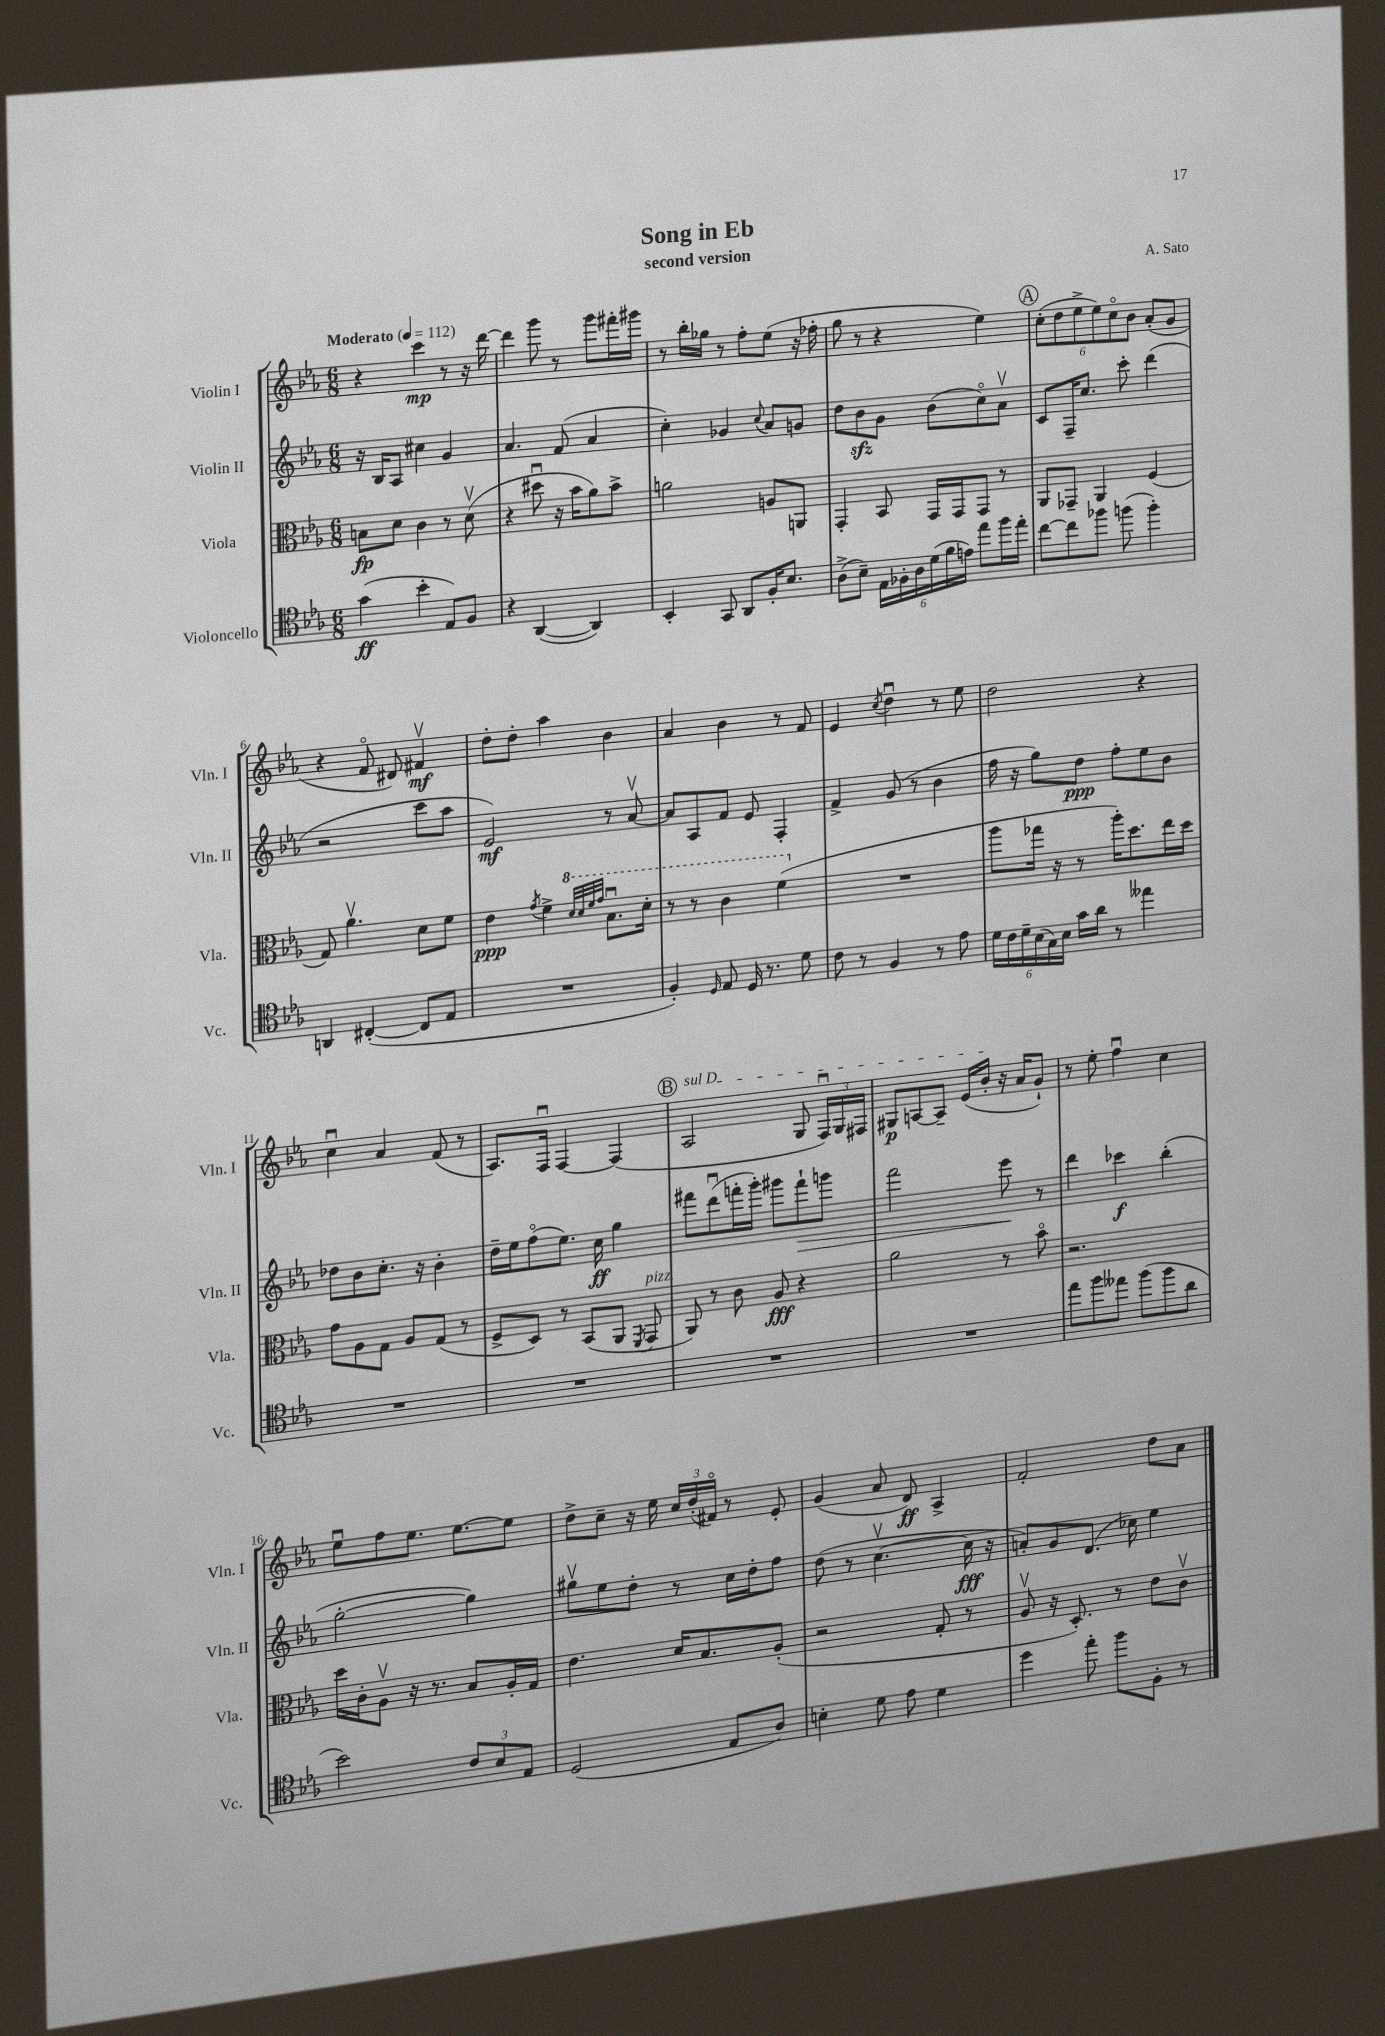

**kern	**kern	**kern	**kern
*staff4	*staff3	*staff2	*staff1
*clefC4	*clefC3	*clefG2	*clefG2
*k[b-e-a-]	*k[b-e-a-]	*k[b-e-a-]	*k[b-e-a-]
*M6/8	*M6/8	*M6/8	*M6/8
*MM112	*MM112	*MM112	*MM112
(4g\	8B\L	16r	4r
.	.	16B-/LK	.
.	8d\J	8A-/J	.
4b-'\	4c\	4cc#\	4ccc\
8E-/L)	8r	4g/	8r
8F/J	(8dv\	.	16r
.	.	.	[16ddd\
=	=	=	=
4r	4r	4.a-/	4ddd\]
([4AA-/	8dd#u\	.	8ggg\
.	16r	(8f/	8r
.	16b-\LK	.	.
4AA-/])	8a-\)	4a-/	8ggg\L
.	8b-^\J	.	16fff#'\L
.	.	.	16ggg#\JJ
=	=	=	=
4BB-'/	2a\	4cc'\)	8r
.	.	.	16bb-'\LL
.	.	.	16gg-\JJ
8GG/	.	4g-/	8r
8AA-/L	.	.	8ff'\L
.	.	8qqcc/	.
16F'/K	8A/L	8a-/L	(8ee-\J
8.B-/J	.	.	.
.	8AA/J	8g/J	16r
.	.	.	16ff-'\
=	=	=	=
(8A-^\L	4GG'/	8dd\L	8gg\
8B-~\J)	.	8b-\	8r
24E-\LL	8BB-/	8g\J	4r
24F-'\	.	.	.
24A-\	.	.	.
(24d\	16GG/LL	(8b-\L	.
24f\	.	.	.
.	16GG/J	.	.
24e\JJ)	.	.	.
8ee-\L	8GG/J	8cco\)	4ee-\)
16ff\L	8r	8a-v\J	.
16ee-'\JJ	.	.	.
=	=	=	=
[8cc\L	8AA-/L	8c/L	(12cc'\L
.	.	.	12dd\
8cc\]	8GG-~/J	16F~/K	.
.	.	.	12ee-^\
.	.	8.cc/J	.
8ff-\J	4AA-/	.	12ee-\)
.	.	.	12cco\
(8ff\	.	8ccc'\	.
.	.	.	12b-\J
4ff'\)	(4F/	(4ddd\	(8a-'/L
.	.	.	8g/J
=	=	=	=
4AA/	8G/)	2r	4r
.	4.a-v\	.	.
([4C#'/	.	.	8fo/
.	.	.	8d#/)
8C#/]L	8d\L	8ccc\L	4f#v/
8E-/J	8f\J	8aa-\J	.
=	=	=	=
2.r	4e-\	2e-/)	8dd'\L
.	.	.	8dd'\J
.	8qg/	.	.
.	4f^\	.	4aa-\
.	32qqdd/LLL	.	.
.	32qqdd/	.	.
.	32qqff/	.	.
.	32qqgg/JJJ	.	.
.	8.b-u\L	8r	4b-\
.	.	[8a-v/	.
.	16dd'\Jk	.	.
=	=	=	=
4F'/)	8r	8a-/]L	4a-/
.	8r	8A-/	.
16qqD/	.	.	.
8E-/	4cc\	8f/J	4b-\
16D/	.	8e-/	.
8.r	.	.	.
.	(4ff\	4F'/	8r
8d\	.	.	8f/
=	=	=	=
8c\	2.r	4f^/	4e-/
8r	.	.	.
.	.	.	8qcc/
4F/	.	(8g/	4ddu\
.	.	8r	.
8r	.	4b-\	8r
8e-\	.	.	8ee-\
=	=	=	=
24d\LL	8aa-\L	16ff\	2dd\
24c\	.	.	.
.	.	16r	.
24d~\	.	.	.
(24B-\	16gg-\Jk	8gg\L)	.
24G\)	.	.	.
.	16r	.	.
24B-\JJ	.	.	.
16g\LL	8r	8dd\J	.
16a-\JJ	.	.	.
8r	16aa-'\LK)	8ff'\L	.
.	8.dd\	.	.
4ee--\	.	8ee-\	4r
.	16ee-\L	8b-\J	.
.	16dd\JJ	.	.
=	=	=	=
2.r	8g\L	8dd-\L	4ccu\
.	8A-\	8b-\	.
.	8G\J	8.cc'\J	4a-/
.	8A-/L	.	.
.	.	16r	.
.	(8G/J	4b-'\	(8f/
.	8r	.	8r
=	=	=	=
2.r	8F^/L	16dd~\LL	8.A-/L)
.	.	16ee-\J	.
.	8D/J)	(8ffo\	.
.	.	.	16Fu/Jk
.	8r	8.ee-\J)	[4F/
.	(8BB-/L	.	.
.	.	16cc\	.
.	8AA-/J	4gg\	(4F/]
.	8qFF/	.	.
.	8GG/	.	.
=	=	=	=
2.r	8AA-/)	8fff#\L	2A-/
.	8r	(8dddu\	.
.	8c\	16fff'\L	.
.	.	16ggg'\JJ)	.
.	8A-/	8ggg#\L	.
.	4r	8fff`\	8G/
.	.	8ggg\J	24Fu/LL)
.	.	.	24G/
.	.	.	24F#/JJ
=	=	=	=
2.r	2a-\	2fff\	8G#/L
.	.	.	[8A/
.	.	.	8A~/]J
.	.	.	(16e-/LL
.	.	.	16b-'/JJ
.	8r	8eee-\	16r
.	.	.	16a-/LK
.	8b-o\	8r	8g`/J)
=	=	=	=
8ee-\L	2.r	4ddd\	8r
8ff\	.	.	8ee-'\
8ee--\J	.	4ccc-\	4ffu\
(8ff\L	.	.	.
8ff\	.	(4bb-'\	4cc\
8a-\J	.	.	.
=	=	=	=
2b-\)	16dd\LL	[2gg'\	8ee-u\L
.	16c'\J	.	.
.	8A-v\J	.	8ff\
.	16r	.	8.ee-\J
.	8.r	.	.
.	.	.	[8.ee-\L
12c/L	8B-/L	4gg\])	.
12B-/	.	.	.
.	16A-'/L	.	8ee-\]J
12E-/J	.	.	.
.	16G/JJ	.	.
=	=	=	=
(2D/	4.e-\	8gg#v\L	8dd^\L
.	.	8ee-\	8cc~\J
.	.	8dd'\J	16r
.	.	.	16ee-\
.	16d/LK	8r	24cc/LL
.	.	.	(24dd'/
.	8.B-/	.	.
.	.	.	24f#o/JJ)
8E-/L	.	16cc\LL	8r
.	.	16dd'\J	.
8A-/J)	(8A-'/J	8ff\J	8e-'/
=	=	=	=
4B'\	2r	(8dd\	(4g/
.	.	8r	.
8d\	.	[4.ccv\	8a-/
8e-\	.	.	8d/)
4d\	8G'/	.	4A-^/
.	8r	16cc\]	.
.	.	16r	.
=	=	=	=
4dd\	8A-v/	8a'/L)	2f'/
.	16r	8g/	.
.	8.D'/)	.	.
8ee-'\	.	(8.d/J	.
8ff\L	8r	.	.
.	.	16cc-\)	.
8F'\J	8e-\L	4ee-\	8dd\L
8r	8cv\J	.	8a-\J
==	==	==	==
*-	*-	*-	*-
